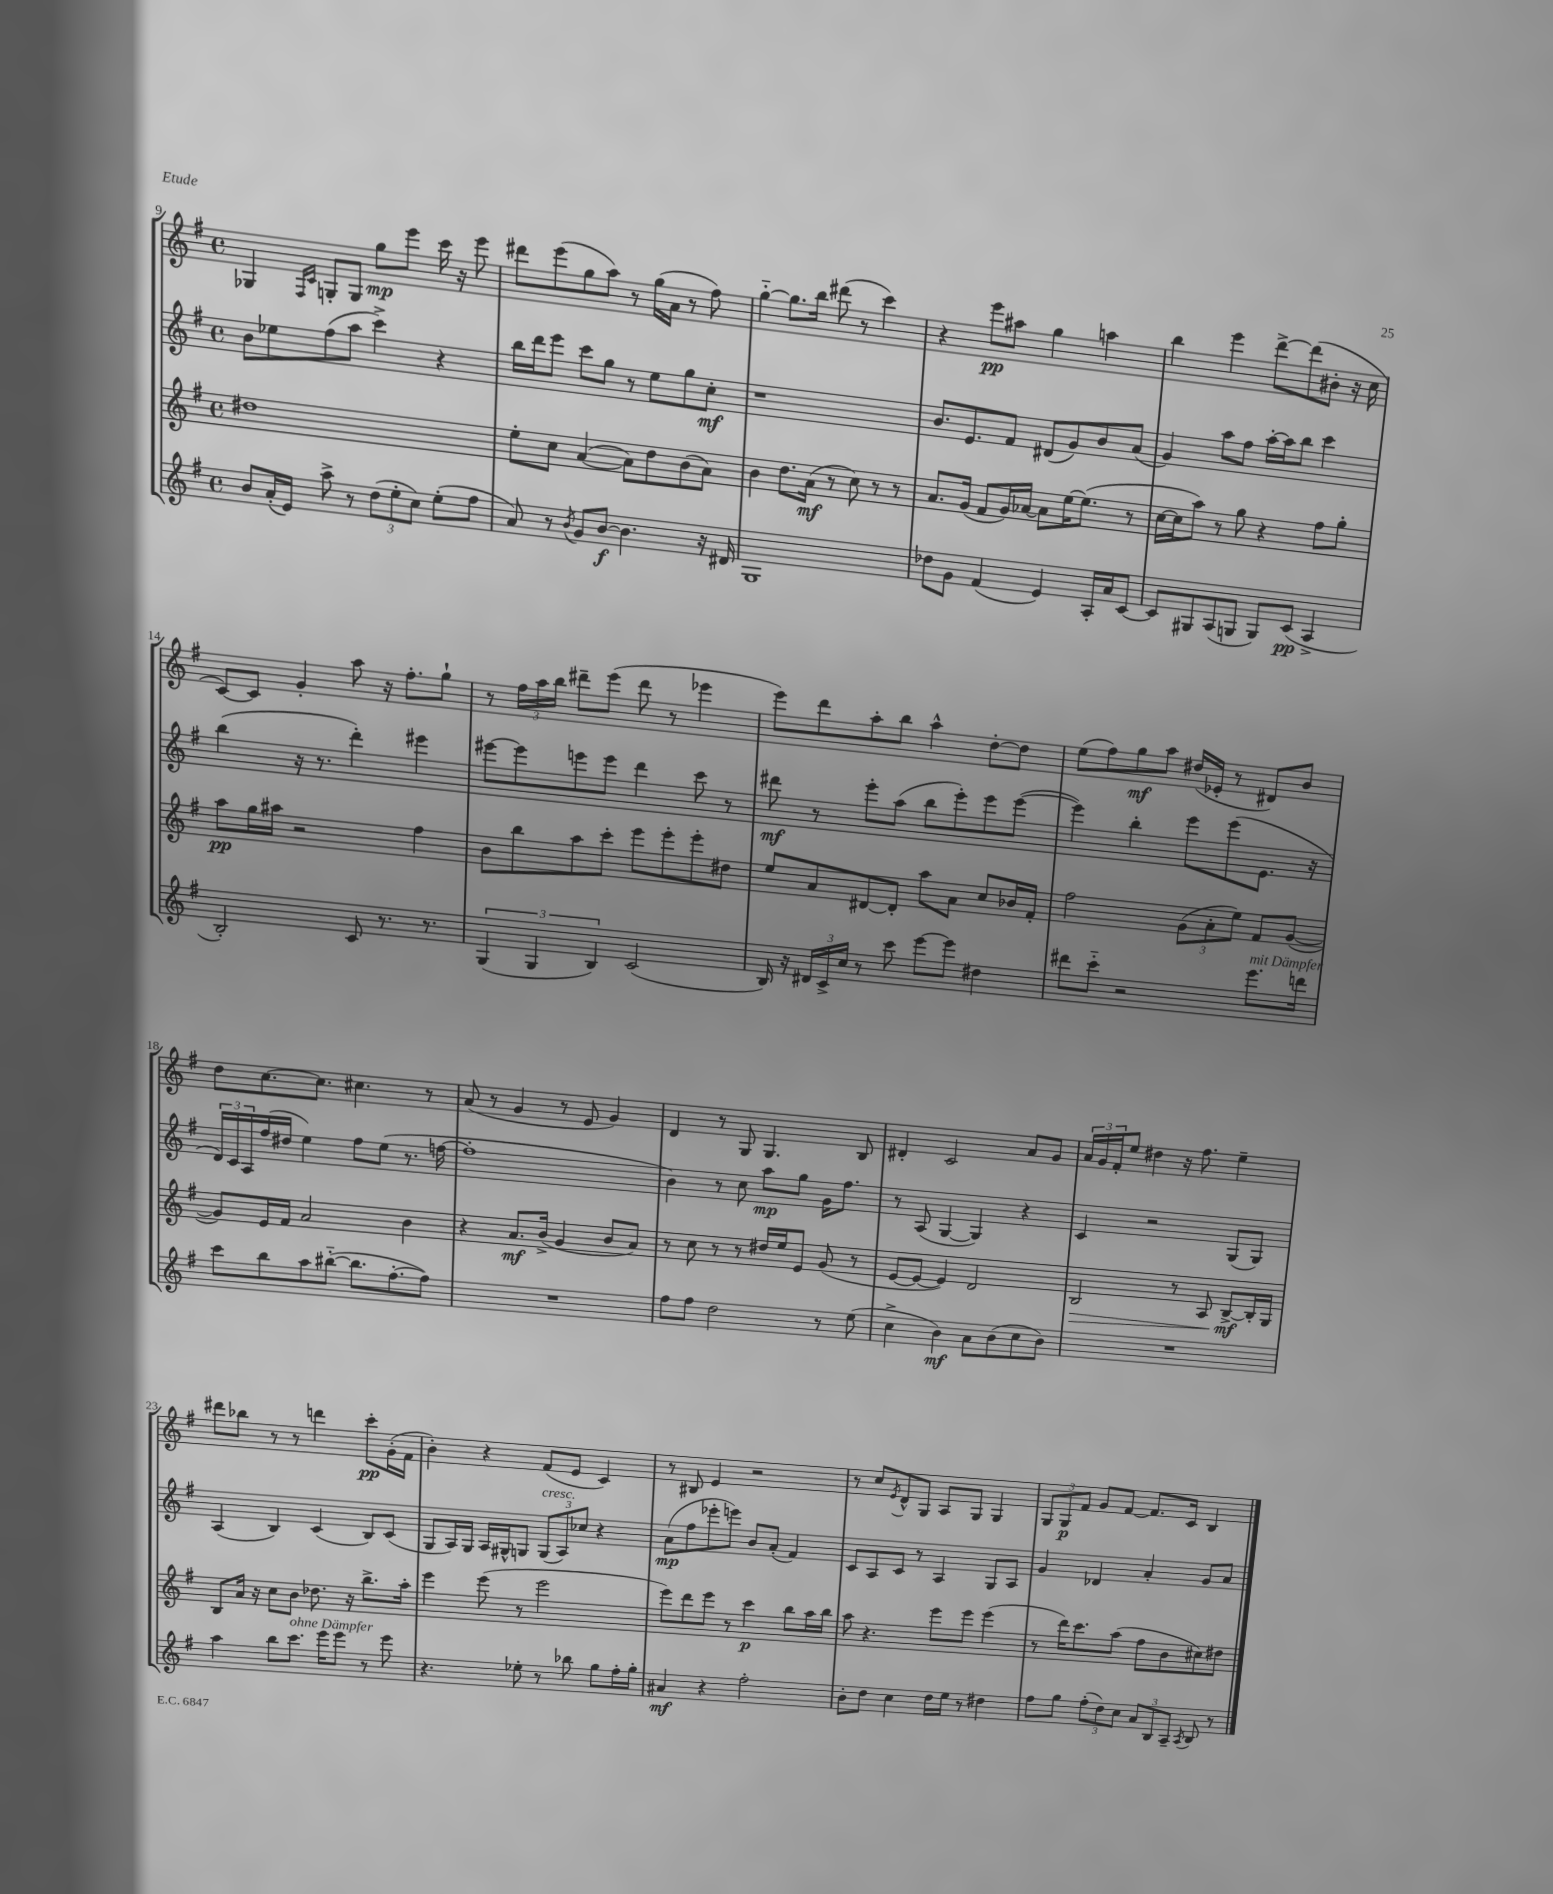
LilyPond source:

<<
\new StaffGroup <<
\new Staff = "s0" {
    \clef treble \key g \major \defaultTimeSignature \time 4/4
    ges4 \grace { fis16 c'16 } g8-. g8 g''8\mp e'''8 c'''16 r16 e'''8 |
    dis'''8 e'''8( g''8 a''8) r8 g''16( a'16 r8 fis''8) |
    g''4~-_ g''8. b''16 dis'''8( r8 c'''4) |
    r4 e'''8\pp ais''8 g''4 a''4 |
    b''4 e'''4 d'''8~-> d'''8( bis'8-. r16 c''16 |
    c'8~) c'8 g'4-. a''8 r16 fis''8.-. g''8-! |
    r8 \tuplet 3/2 { fis''16 a''16 b''16 } dis'''8-- e'''8( dis'''8 r8 ees'''4 |
    e'''8) d'''8 a''8-. b''8 a''4-^ d''8~-. d''8 |
    e''8( fis''8) g''8\mf a''8 dis''16( ees'16-. r8 dis'8) b'8 |
    d''8 c''8.~ c''8. cis''4. r8 |
    a'8( r8 g'4 r8 e'8 g'4) |
    d'4 r8 g8 g4. b8 |
    dis'4-. c'2 a'8 g'8 |
    \tuplet 3/2 { a'16 g'16 fis'16-. } e''8 dis''4 r16 fis''8. e''4-- |
    dis'''8 bes''8 r8 r8 d'''4 c'''8-.\pp g'16-.( fis'16 |
    b'4-.) r4 fis'8( e'8 c'4) |
    r8 bis8 e'4 r2 |
    r8 c''8 \acciaccatura { e'8 } d'8-^ g8 a8 g8 g4 |
    \tuplet 3/2 { g8 g8\p fis'8 } g'8 fis'8~ fis'8. c'16 b4 \bar "|." |
}
\new Staff = "s1" {
    \clef treble \key g \major \defaultTimeSignature \time 4/4
    b'8 ees''8 fis''8( a''8 c'''4->) r4 |
    b''16 d'''16 e'''8 c'''8 g''8 r8 e''8 g''8 c''8-.\mf |
    r1 |
    b'8. e'8. fis'8 dis'8( g'8) b'8 a'8( |
    g'4) a''8 fis''8 a''16~-. a''16 b''8 c'''4 |
    b''4( r16 r8. d'''4-.) eis'''4 |
    eis'''8~ eis'''8 e'''8 e'''8 d'''4 c'''8 r8 |
    dis'''8\mf r8 e'''8-. a''8( b''8 e'''8-.) e'''8 e'''8~( |
    e'''4) b''4-. e'''8 e'''8( e'8. r16 |
    \tuplet 3/2 { d'16) c'16 a16 } fis''16( dis''16 e''4) fis''8 e''8( r8. f''16~ |
    f''1-. |
    b'4) r8 c''8 a''8\mp g''8 g'16 fis''8. |
    r8 a8( g4~ g4) r4 |
    c'4 r2 g8( g8) |
    a4( b4) c'4( b8) c'8( |
    g8 a16) g16 a16 gis16-^ g8 \tuplet 3/2 { g8^\markup { \italic "cresc." }( a8) ces''8 } r4 |
    a'8\mp( fis''8 ees'''8-. e'''8) b'8 a'8-.( fis'4) |
    c'8 a8 c'8 r8 a4 g8 a8 |
    g'4 des'4 a'4-. g'8 a'8 \bar "|." |
}
\new Staff = "s2" {
    \clef treble \key g \major \defaultTimeSignature \time 4/4
    dis''1 |
    e''8-. c''8 a'4~( a'8) d''8 b'8( a'8) |
    b'4 d''8. a'16\mf( r8 c''8) r8 r8 |
    a'8. g'16( fis'8 g'16) aes'16~ aes'8 e''16~ e''8.( r8 |
    c''16~ c''16 a''8) r8 g''8 r4 fis''8 g''8-. |
    a''8\pp g''16 ais''16 r2 fis''4 |
    b'8 b''8 a''8 c'''8-. e'''8 e'''8-. e'''8-. dis''8 |
    e''8 a'8 dis'8~ dis'8-. a''8 a'8 c''8 bes'16 fis'16-. |
    fis''2 \tuplet 3/2 { g'8( a'8-. e''8) } fis'8 g'8~( |
    g'8) e'16 fis'16 a'2 b'4 |
    r4 a'8.\mf b'16->( g'4 b'8 a'8) |
    r8 c''8 r8 r8 dis''16 e''16 e'8 g'8( r8 |
    e'8~ e'8~ e'4) d'2 |
    b2\> r8 a8 b8~->\mf\! b16-. g16 |
    b8 a'16 r16 c''8 b'8 des''8. r16 b''8.-> a''16-. |
    e'''4 e'''8( r8 e'''2 |
    e'''8) d'''8 e'''8 r8 c'''4\p b''8 a''16 b''16 |
    a''8 r4. e'''8 e'''8 e'''4( |
    r8 d'''16) c'''8. a''8( fis''8 b'8 cis''8) dis''8 \bar "|." |
}
\new Staff = "s3" {
    \clef treble \key g \major \defaultTimeSignature \time 4/4
    b'8 a'16-.( e'16) a''8-> r8 \tuplet 3/2 { d''8( e''8-. c''8) } e''8-.( fis''8 |
    a'8) r8 \acciaccatura { b'8 } g'8 b'8~\f b'4. r16 dis'16 |
    g1 |
    des''8 g'8 fis'4( e'4) a16-. a'16 c'8~ |
    c'8 gis8 a8( g8 g8) c'8\pp( a4-> |
    b2-.) c'8 r8. r8. |
    \tuplet 3/2 { g4( g4 b4) } c'2( |
    b16) r16 \tuplet 3/2 { dis'16 c'16-> c''16 } r8 c'''8 e'''8~ e'''8 dis''4 |
    dis'''8 c'''8-_ r2 e'''8.^\markup { \italic "mit Dämpfer" } d'''16 |
    c'''8 b''8 a''8 bis''8~-_( bis''8. fis''8.~-. fis''8) |
    R1 |
    fis''8 fis''8 d''2 r8 e''8( |
    c''4-> b'4\mf) a'8 b'8( c''8 b'8) |
    R1 |
    a''4 b''8 c'''8.^\markup { \italic "ohne Dämpfer" } e'''16 e'''8 r8 e'''8 |
    r4. ees''8-. r8 bes''8 g''8 fis''16-. g''16-. |
    ais'4\mf r4 fis''2-. |
    b'8-. d''8 c''4 d''16 e''16 r8 dis''4 |
    fis''8 g''8 \tuplet 3/2 { fis''8-.( d''8) c''8 } \tuplet 3/2 { a'8 b8 a8-- } \acciaccatura { a8 } b8 r8 \bar "|." |
}
>>
>>
\layout { \context { \Score currentBarNumber = #9 } }
